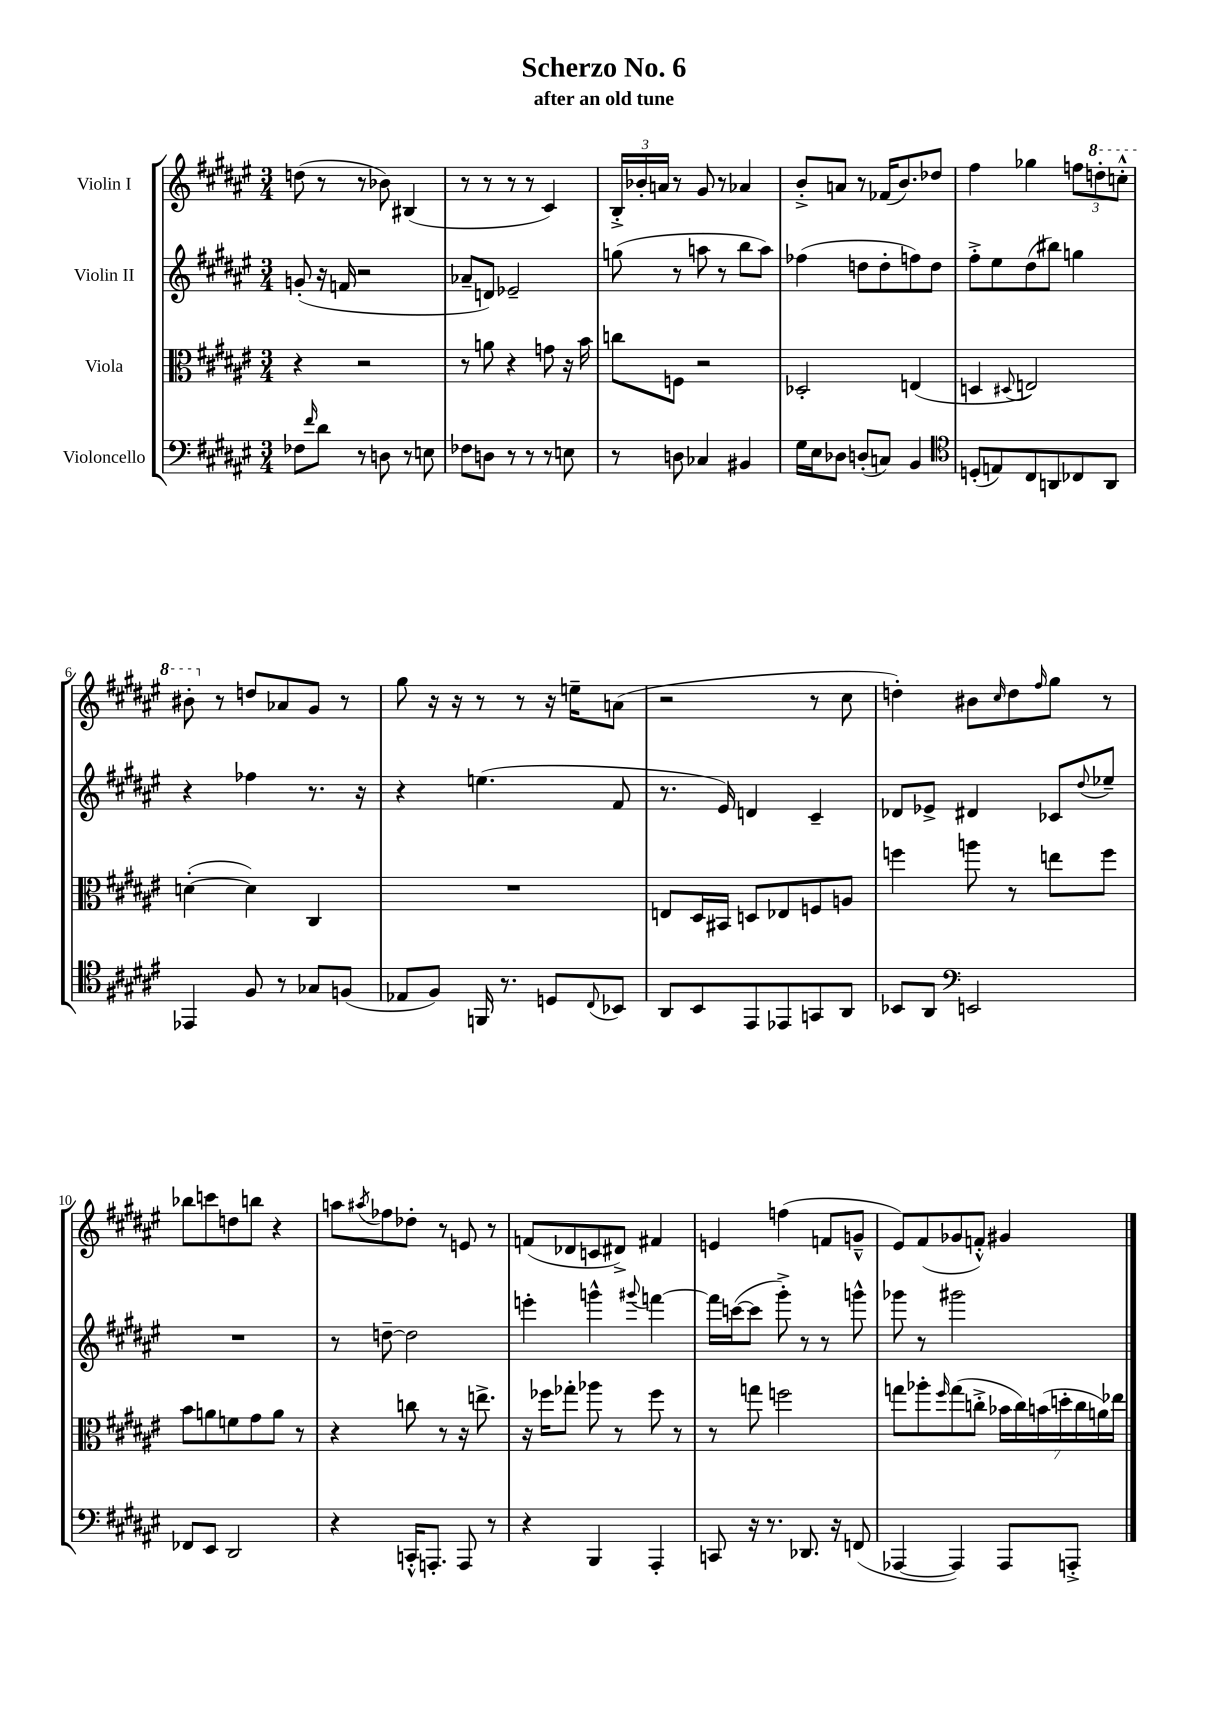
\header { title = "Scherzo No. 6" subtitle = "after an old tune" }
<<
\new StaffGroup <<
\new Staff = "s0" \with { instrumentName = "Violin I" } {
    \clef treble \key fis \major \numericTimeSignature \time 3/4
    d''8( r8 r8 bes'8) bis4( |
    r8 r8 r8 r8 cis'4) |
    \tuplet 3/2 { b16-.-> bes'16-. a'16 } r8 gis'8 r8 aes'4 |
    b'8-.-> a'8 r8 fes'16( b'8.) des''8 |
    fis''4 ges''4 \tuplet 3/2 { f''8 \ottava #1 d'''8-. c'''8-.-^ } |
    bis''8-. \ottava #0 r8 d''8 aes'8 gis'8 r8 |
    gis''8 r16 r16 r8 r8 r16 e''16-- a'8( |
    r2 r8 cis''8 |
    d''4-.) bis'8 \grace { cis''16 } d''8 \grace { fis''16 } gis''8 r8 |
    bes''8 c'''8 d''8 b''8 r4 |
    a''8 \acciaccatura { ais''8 } fes''8 des''8-. r8 e'8 r8 |
    f'8( des'8 c'8 dis'8->) fis'4 |
    e'4 f''4( f'8 g'8---^ |
    eis'8) fis'8( ges'8 f'8-.-^) gis'4 \bar "|." |
}
\new Staff = "s1" \with { instrumentName = "Violin II" } {
    \clef treble \key fis \major \numericTimeSignature \time 3/4
    g'8-.( r16 f'16 r2 |
    aes'8-- d'8) ees'2-- |
    g''8( r8 a''8 r8 b''8 a''8) |
    fes''4( d''8 d''8-. f''8) d''8 |
    fis''8-.-> eis''8 dis''8( bis''8) g''4 |
    r4 fes''4 r8. r16 |
    r4 e''4.( fis'8 |
    r8. eis'16) d'4 cis'4-- |
    des'8 ees'8-> dis'4 ces'8 \appoggiatura { dis''8 } ees''8-- |
    R2. |
    r8 d''8~-- d''2 |
    e'''4-. g'''4-^ \appoggiatura { gis'''8 } f'''4~ |
    f'''16 c'''16~( c'''8 gis'''8-.->) r8 r8 g'''8-^ |
    ges'''8 r8 gis'''2 \bar "|." |
}
\new Staff = "s2" \with { instrumentName = "Viola" } {
    \clef alto \key fis \major \numericTimeSignature \time 3/4
    r4 r2 |
    r8 a'8 r4 g'8 r16 b'16 |
    c''8 f8 r2 |
    des2-. e4( |
    d4 \appoggiatura { dis8 } e2) |
    d'4~-.( d'4) cis4 |
    R2. |
    e8 dis16 bis,16 d8 ees8 f8 a8 |
    f''4 a''8 r8 e''8 f''8 |
    b'8 a'8 f'8 gis'8 a'8 r8 |
    r4 c''8 r8 r16 e''8.-> |
    r16 fes''16 ges''8-. aes''8 r8 fes''8 r8 |
    r8 g''8 f''2 |
    g''8 aes''8-. \grace { fis''16 } g''8( c''8-.-> \tuplet 7/4 { bes'16 c''16) b'16( d''16-. c''16 a'16) ees''16 } \bar "|." |
}
\new Staff = "s3" \with { instrumentName = "Violoncello" } {
    \clef bass \key fis \major \numericTimeSignature \time 3/4
    fes8 \grace { fis'16 } dis'8 r8 d8 r8 e8 |
    fes8 d8 r8 r8 r8 e8 |
    r8 d8 ces4 bis,4 |
    gis16 eis16 des8 d8-.( c8) b,4 |
    \clef tenor d8-.( e8) cis8 a,8 ces8 a,8 |
    ees,4 fis8 r8 ges8 f8( |
    ees8 fis8) f,16 r8. d8 \appoggiatura { cis8 } bes,8 |
    ais,8 b,8 eis,8 ees,8 g,8 ais,8 |
    bes,8 ais,8 \clef bass e,2 |
    fes,8 eis,8 dis,2 |
    r4 c,16-.-^ a,,8.-. a,,8 r8 |
    r4 b,,4 ais,,4-. |
    c,8 r16 r8. des,8. r16 f,8( |
    aes,,4~ aes,,4) aes,,8 a,,8-.-> \bar "|." |
}
>>
>>
